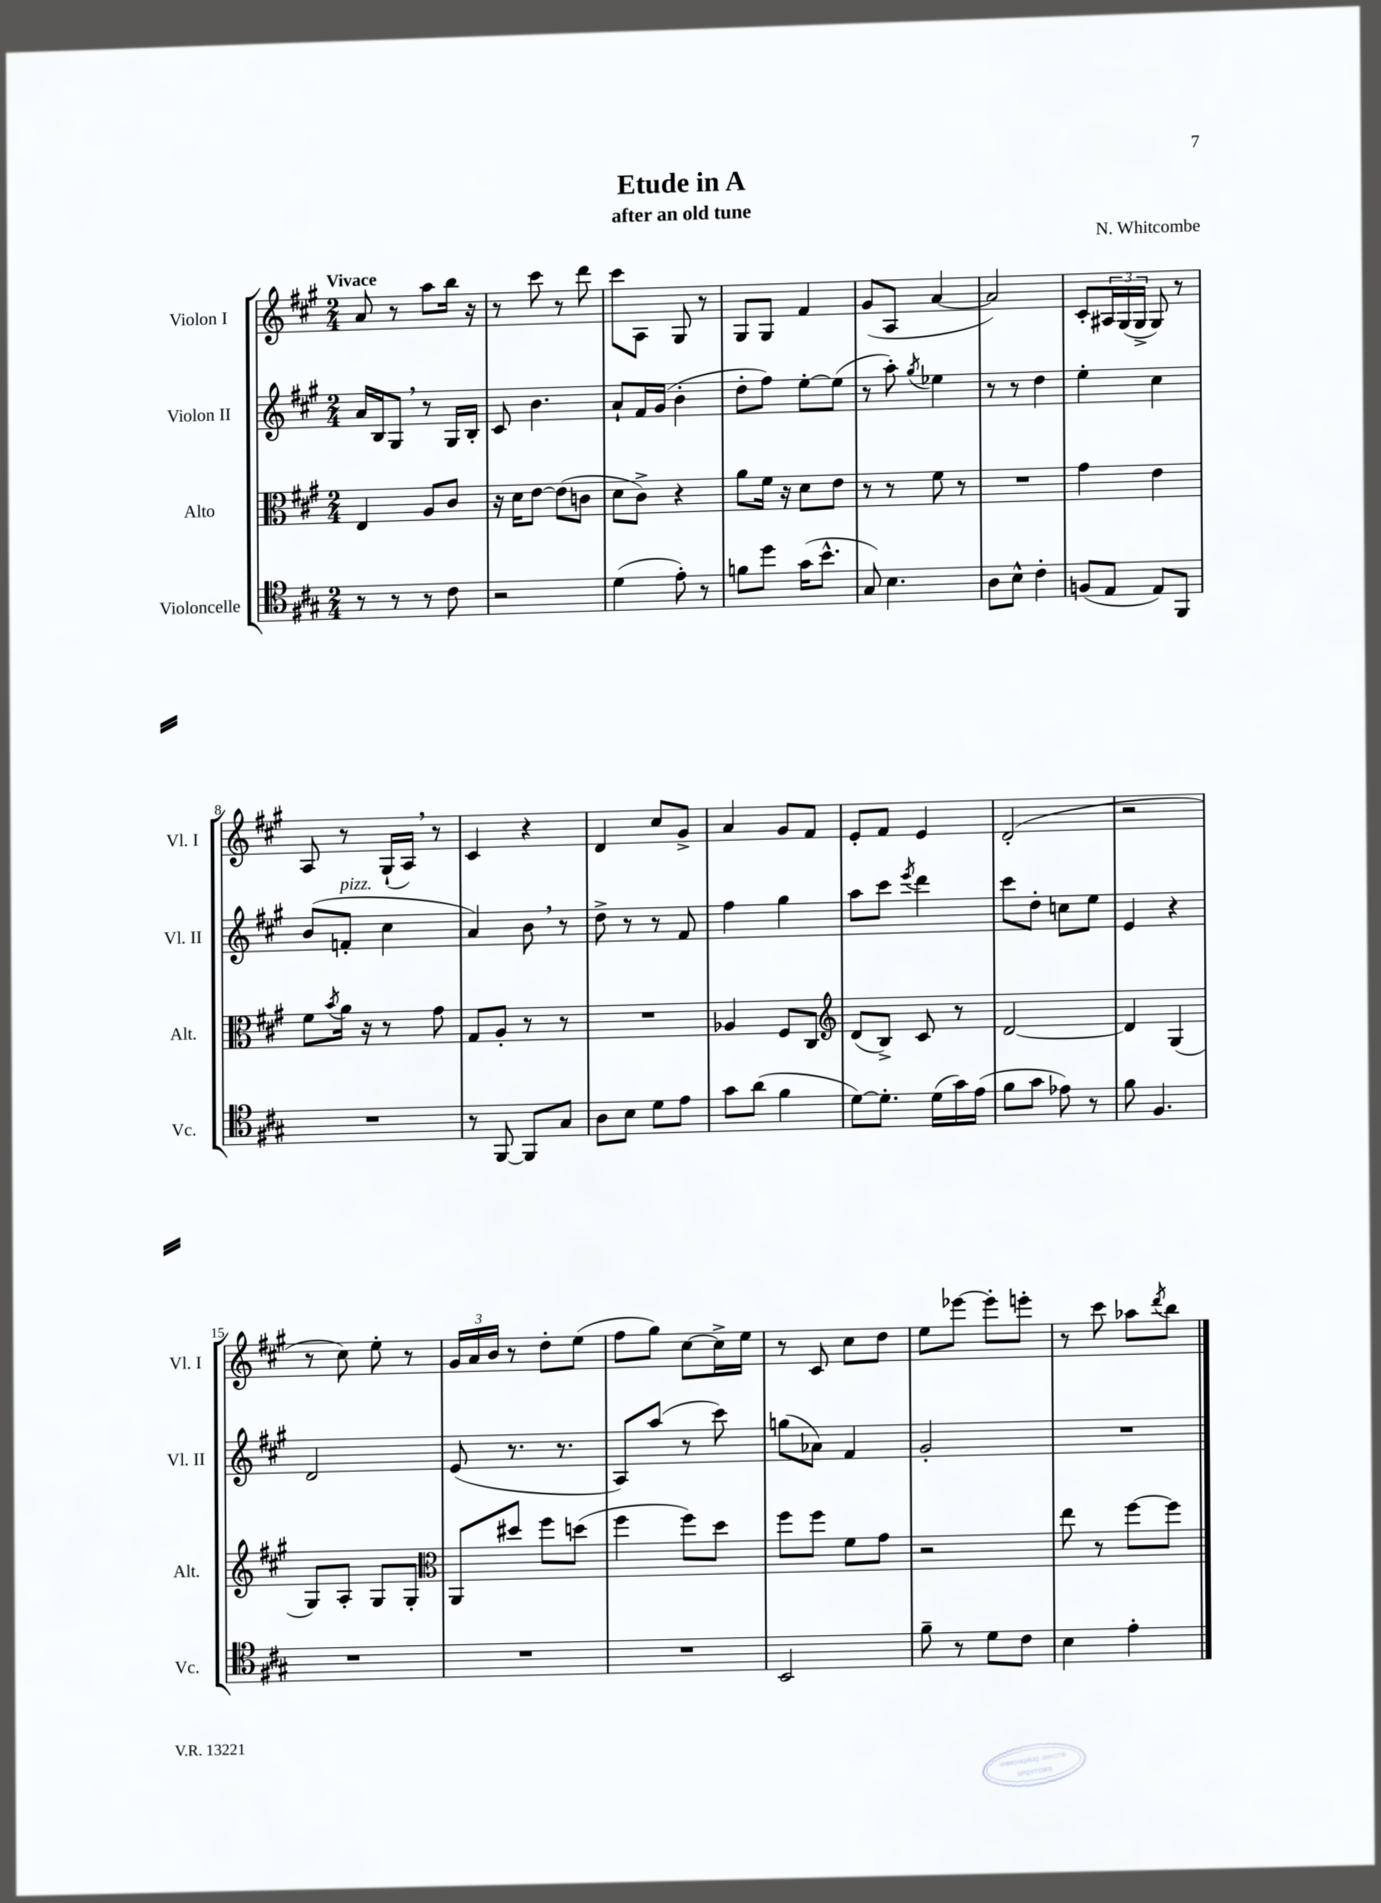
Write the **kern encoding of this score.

**kern	**kern	**kern	**kern
*staff4	*staff3	*staff2	*staff1
*clefC4	*clefC3	*clefG2	*clefG2
*k[f#c#g#]	*k[f#c#g#]	*k[f#c#g#]	*k[f#c#g#]
*M2/4	*M2/4	*M2/4	*M2/4
8r	4E	16a	8a
.	.	16B	.
8r	.	8G#	8r
8r	8A	8r	8aa
8c#	8c#	16G#	16bb
.	.	16B'	16r
=	=	=	=
2r	16r	8c#	8r
.	16d	.	.
.	[8e	4.b	8ccc#
.	(8e]	.	8r
.	8c	.	8ddd
=	=	=	=
(4d	8d	8a`	8ccc#
.	8c#^)	16f#	8A
.	.	(16g#	.
8e')	4r	4b'	8G#
8r	.	.	8r
=	=	=	=
8f	8a	8dd'	8G#
8dd	16f#	8ff#)	8G#
.	16r	.	.
(16g#	8d	[8ee'	4f#
8.b^^	.	.	.
.	8e	(8ee]	.
=	=	=	=
8G#)	8r	8r	(8g#
4.B	8r	8aa')	8A
.	.	8qgg#	.
.	8f#	4ee-	[4a
.	8r	.	.
=	=	=	=
8A	2r	8r	2a])
8B^^	.	8r	.
4c#'	.	4dd	.
=	=	=	=
(8F	4g#	4ee'	8c#'
8E	.	.	24A#
.	.	.	(24G#
.	.	.	24G#^
8E)	4e	4cc#	8G#)
8FF#	.	.	8r
=	=	=	=
2r	8f#	(8b	8A
.	8qb	.	.
.	16a	8f'	8r
.	16r	.	.
.	8r	4cc#	(16G#`
.	.	.	16A)
.	8g#	.	8r
=	=	=	=
8r	8G#	4a)	4c#
[8FF#	8A'	.	.
8FF#]	8r	8b	4r
8G#	8r	8r	.
=	=	=	=
8A	2r	8dd^	4d
8B	.	8r	.
8d	.	8r	8cc#
8e	.	8f#	8g#^
=	=	=	=
8g#	4A-	4ff#	4a
(8a	.	.	.
4f#	8F#	4gg#	8g#
.	8C#	.	8f#
=	=	=	=
*	*clefG2	*	*
[8d)	(8d	8aa	8e'
8.d']	8B^)	8ccc#	8f#
.	.	8qeee	.
.	8c#	4ddd	4e
(16d	.	.	.
16g#)	8r	.	.
(16e	.	.	.
=	=	=	=
8f#	[2d	8ccc#	(2d'
8g#	.	8dd'	.
8e-)	.	8cc	.
8r	.	8ee	.
=	=	=	=
8f#	4d]	4e	2r
4.F#	.	.	.
.	(4G#	4r	.
=	=	=	=
2r	8G#)	2d	8r
.	8A'	.	8cc#)
.	8G#	.	8ee'
.	8G#'	.	8r
=	=	=	=
*	*clefC3	*	*
2r	8AA	(8e	24g#
.	.	.	24a
.	.	.	24b
.	8dd#	8.r	8r
.	8ff#	.	8dd'
.	.	8.r	.
.	(8dd	.	(8ee
=	=	=	=
2r	4ff#	8A)	8ff#
.	.	(8aa	8gg#)
.	8ff#)	8r	[8cc#
.	8dd	8ccc#)	16cc#^]
.	.	.	16ee
=	=	=	=
2BB	8ff#	(8gg	8r
.	8ff#	8a-)	8c#
.	8f#	4f#	8cc#
.	8g#	.	8dd
=	=	=	=
8f#~	2r	2g#'	8ee
8r	.	.	[8eee-
8d	.	.	8eee-']
8c#	.	.	8eee'
=	=	=	=
4B	8ee	2r	8r
.	8r	.	8ccc#
4e'	[8ff#	.	8aa-
.	.	.	8qddd
.	8ff#]	.	8bb
==	==	==	==
*-	*-	*-	*-
